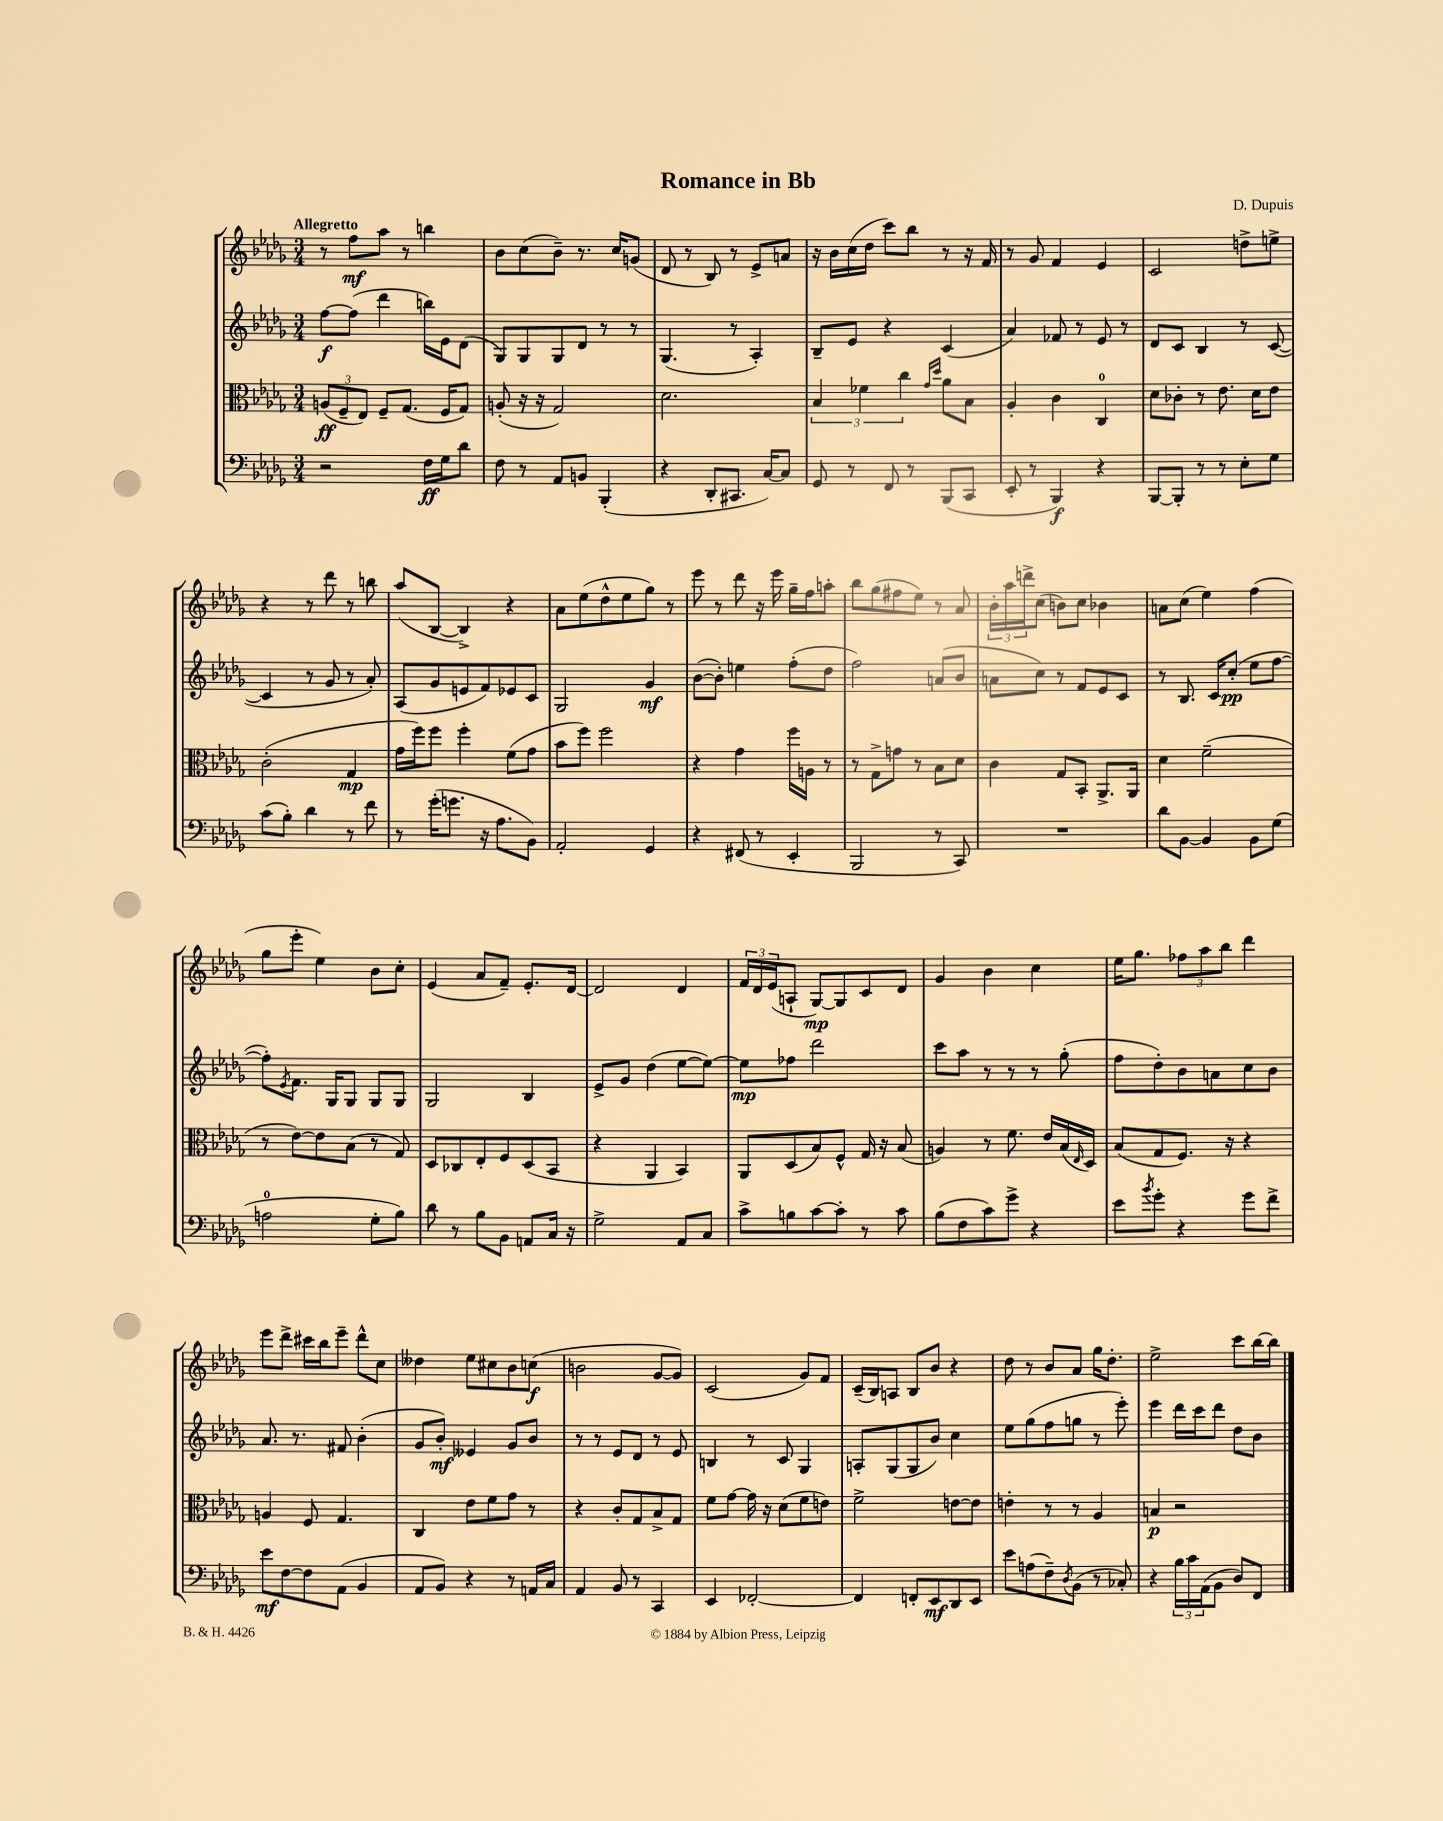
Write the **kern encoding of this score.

**kern	**dynam	**kern	**dynam	**kern	**dynam	**kern	**dynam
*part4	*part4	*part3	*part3	*part2	*part2	*part1	*part1
*staff4	*staff4	*staff3	*staff3	*staff2	*staff2	*staff1	*staff1
*clefF4	*	*clefC3	*	*clefG2	*	*clefG2	*
*k[b-e-a-d-g-]	*	*k[b-e-a-d-g-]	*	*k[b-e-a-d-g-]	*	*k[b-e-a-d-g-]	*
*M3/4	*	*M3/4	*	*M3/4	*	*M3/4	*
=1	=1	=1	=1	=1	=1	=1	=1
!	!	!	!	!	!	!LO:TX:a:B:t=Allegretto	!
2r	.	(12An/L	ff	[8ff\L	f	8r	.
.	.	12F~/	.	.	.	.	.
.	.	.	.	(8ff\J]	.	8ff\L	mf
.	.	12E-/J)	.	.	.	.	.
.	.	8F~/L	.	4ddd-\	.	8aa-\J	.
.	.	(8.G-/J	.	.	.	8r	.
16F\LL	ff	.	.	16bbn\LL)	.	4bbn\	.
16G-\J	.	16F/KL	.	16e-\J	.	.	.
8d-\J	.	8G-/J)	.	(8d-\J	.	.	.
=2	=2	=2	=2	=2	=2	=2	=2
8F\	.	(8An'/	.	8G-/L)	.	8b-\L	.
8r	.	16r	.	8G-/	.	(8cc\	.
.	.	16r	.	.	.	.	.
8AA-/L	.	2G-/)	.	8G-/	.	8b-~\J)	.
8BBn/J	.	.	.	8d-/J	.	8.r	.
(4BBB-'/	.	.	.	8r	.	.	.
.	.	.	.	.	.	16cc/KL	.
.	.	.	.	8r	.	(8gn/J	.
=3	=3	=3	=3	=3	=3	=3	=3
4r	.	2.d-\	.	(4.G-/	.	8d-/	.
.	.	.	.	.	.	8r	.
8DD-'/L	.	.	.	.	.	8B-/)	.
8.CC#X/J	.	.	.	8r	.	8r	.
.	.	.	.	4A-'/)	.	8e-^/L	.
[16C/KL)	.	.	.	.	.	.	.
8C/J]	.	.	.	.	.	8an/J	.
=4	=4	=4	=4	=4	=4	=4	=4
8GG-/	.	6B-/	.	8B-~/L	.	16r	.
.	.	.	.	.	.	16b-\LL	.
8r	.	.	.	8e-/J	.	(16cc\	.
.	.	6f-X\	.	.	.	.	.
.	.	.	.	.	.	16dd-\JJ	.
8FF/	.	.	.	4r	.	8ccc\L)	.
.	.	6cc\	.	.	.	.	.
8r	.	.	.	.	.	8bb-\J	.
.	.	16qqg-/LL	.	.	.	.	.
.	.	16qqdd-/JJ	.	.	.	.	.
(8BBB-/L	.	8a-\L	.	(4c/	.	8r	.
8CC/J	.	8B-\J	.	.	.	16r	.
.	.	.	.	.	.	16f/	.
=5	=5	=5	=5	=5	=5	=5	=5
8EE-'/	.	4A-'/	.	4a-/)	.	8r	.
8r	.	.	.	.	.	8g-/	.
4BBB-/)	f	4c\	.	8f-X/	.	4f/	.
.	.	.	.	8r	.	.	.
4r	.	4C/	.	8e-/	.	4e-/	.
.	.	.	.	8r	.	.	.
=6	=6	=6	=6	=6	=6	=6	=6
[8BBB-/L	.	8d-\L	.	8d-/L	.	2c/	.
8BBB-'/J]	.	8c-X'\J	.	8c/J	.	.	.
8r	.	8r	.	4B-/	.	.	.
8r	.	8.e-\	.	.	.	.	.
8E-'\L	.	.	.	8r	.	8ddn^\L	.
.	.	16d-\KL	.	.	.	.	.
8G-\J	.	8e-\J	.	([8c/	.	8een^\J	.
!!LO:LB:g=z
=7	=7	=7	=7	=7	=7	=7	=7
(8c\L	.	(2c'\	.	4c/]	.	4r	.
8B-'\J)	.	.	.	.	.	.	.
4d-\	.	.	.	8r	.	8r	.
.	.	.	.	8g-/	.	8ddd-\	.
8r	.	4G-/	mp	8r	.	8r	.
8f\	.	.	.	8a-'/)	.	8bbn\	.
=8	=8	=8	=8	=8	=8	=8	=8
8r	.	16g-\LL	.	(8A-/L	.	(8aa-/L	.
.	.	16ff\J)	.	.	.	.	.
(16g-'\KL	.	8ff\J	.	8g-/	.	[8B-/J	.
8.gn\J	.	.	.	.	.	.	.
.	.	4ff'\	.	8en/	.	4B-^/])	.
16r	.	.	.	8f/)	.	.	.
8.A-\L	.	.	.	.	.	.	.
.	.	(8f\L	.	8e-X/	.	4r	.
8BB-\J)	.	8g-\J	.	8c/J	.	.	.
=9	=9	=9	=9	=9	=9	=9	=9
2AA-'/	.	8b-\L	.	2G-/	.	8a-\L	.
.	.	8ff\J)	.	.	.	(8ee-\	.
.	.	2ff\	.	.	.	8dd-^^\	.
.	.	.	.	.	.	8ee-\	.
4GG-/	.	.	.	4g-/	mf	8gg-\J)	.
.	.	.	.	.	.	8r	.
=10	=10	=10	=10	=10	=10	=10	=10
4r	.	4r	.	([8b-\L	.	8eee-\	.
.	.	.	.	8b-'\J])	.	8r	.
(8FF#X/	.	4g-\	.	4een\	.	8ddd-\	.
8r	.	.	.	.	.	16r	.
.	.	.	.	.	.	16eee-\	.
4EE-'/	.	16ff\LL	.	(8ff'\L	.	16gg-~\LL	.
.	.	16An\JJ	.	.	.	16ff\J	.
.	.	8r	.	8dd-\J	.	8aan'\J	.
=11	=11	=11	=11	=11	=11	=11	=11
2BBB-/	.	8r	.	2ff\)	.	8bb-\L	.
.	.	8G-^\L	.	.	.	(8gg-\	.
.	.	8gn\J	.	.	.	8ff#X\	.
.	.	8r	.	.	.	8ee-\J)	.
8r	.	8B-\L	.	(8an/L	.	8r	.
8CC/)	.	8d-\J	.	8b-/J	.	8a-/	.
=12	=12	=12	=12	=12	=12	=12	=12
2.r	.	4c\	.	8an\L	.	24b-'\LL	.
.	.	.	.	.	.	24aa-\	.
.	.	.	.	.	.	24dddn^\J	.
.	.	.	.	8cc\J)	.	(8cc\J	.
.	.	8G-/L	.	8r	.	8bn\L)	.
.	.	8BB-'/J	.	8f/L	.	8cc\J	.
.	.	8.AA-^/L	.	8e-/	.	4b-X\	.
.	.	.	.	8c/J	.	.	.
.	.	16AA-/Jk	.	.	.	.	.
=13	=13	=13	=13	=13	=13	=13	=13
8d-\L	.	4d-\	.	8r	.	8an\L	.
[8BB-\J	.	.	.	8.B-/	.	(8cc\J	.
4BB-/]	.	(2f~\	.	.	.	4ee-\)	.
.	.	.	.	16c/KL	.	.	.
.	.	.	.	(8cc'/J	pp	.	.
8BB-\L	.	.	.	8ee-\L	.	(4ff\	.
(8G-\J	.	.	.	[8ff\J	.	.	.
!!LO:LB:g=z
=14	=14	=14	=14	=14	=14	=14	=14
2An\	.	8r	.	8ff'\L])	.	8gg-\L	.
.	.	.	.	8qe-/	.	.	.
.	.	[8e-\L)	.	8.f\J	.	8eee-'\J	.
.	.	8e-\]	.	.	.	4ee-\)	.
.	.	.	.	16G-/KL	.	.	.
.	.	(8B-\J	.	8G-/J	.	.	.
8G-'\L	.	8r	.	8G-/L	.	8b-\L	.
8B-\J)	.	8G-/)	.	8G-/J	.	8cc'\J	.
=15	=15	=15	=15	=15	=15	=15	=15
8d-\	.	8D-/L	.	2G-/	.	(4e-/	.
8r	.	8C-X/	.	.	.	.	.
8B-\L	.	8E-'/	.	.	.	8a-/L	.
8BB-\J	.	8F/	.	.	.	8f~/J)	.
8AAn/L	.	(8D-/	.	4B-/	.	8.e-'/L	.
16C/Jk	.	8BB-/J	.	.	.	.	.
16r	.	.	.	.	.	[16d-/Jk	.
=16	=16	=16	=16	=16	=16	=16	=16
2G-^\	.	4r	.	8e-^/L	.	2d-/]	.
.	.	.	.	8g-/J	.	.	.
.	.	4AA-/	.	(4dd-\	.	.	.
8AA-/L	.	4BB-/)	.	[8ee-\L	.	4d-/	.
8C/J	.	.	.	8ee-\J_)	.	.	.
=17	=17	=17	=17	=17	=17	=17	=17
8c^\L	.	8AA-/L	.	8ee-\L]	mp	24f/LL	.
.	.	.	.	.	.	24d-/	.
.	.	.	.	.	.	(24e-/J	.
8Bn\	.	(8D-/	.	8ff-X\J	.	8An`/J	.
[8c\	.	8B-/)	.	2ddd-\	.	[8G-/L)	mp
8c'\J]	.	8F^^/J	.	.	.	8G-/]	.
8r	.	16G-/	.	.	.	8c/	.
.	.	16r	.	.	.	.	.
8c\	.	(8B-/	.	.	.	8d-/J	.
=18	=18	=18	=18	=18	=18	=18	=18
(8B-\L	.	4An/)	.	8ccc\L	.	4g-/	.
8F\	.	.	.	8aa-\J	.	.	.
8c\)	.	8r	.	8r	.	4b-\	.
8g-^\J	.	8.f\	.	8r	.	.	.
4r	.	.	.	8r	.	4cc\	.
.	.	16e-/LL	.	.	.	.	.
.	.	(16B-/	.	(8gg-'\	.	.	.
.	.	16qqE-/	.	.	.	.	.
.	.	16D-/JJ)	.	.	.	.	.
=19	=19	=19	=19	=19	=19	=19	=19
8e-\L	.	(8B-/L	.	8ff\L	.	16ee-\KL	.
.	.	.	.	.	.	8.gg-\J	.
8qb-/	.	.	.	.	.	.	.
8g-'\J	.	8G-/	.	8dd-'\)	.	.	.
4r	.	8.F/J)	.	8b-\	.	12ff-X\L	.
.	.	.	.	.	.	12aa-\	.
.	.	.	.	8an\	.	.	.
.	.	.	.	.	.	12bb-\J	.
.	.	16r	.	.	.	.	.
8g-\L	.	4r	.	8cc\	.	4ddd-\	.
8f^\J	.	.	.	8b-\J	.	.	.
!!LO:LB:g=z
=20	=20	=20	=20	=20	=20	=20	=20
8e-\L	mf	4An/	.	8.a-/	.	8eee-\L	.
[8F\	.	.	.	.	.	8ddd-^\J	.
.	.	.	.	8.r	.	.	.
8F\]	.	8F/	.	.	.	16ccc#X\LL	.
.	.	.	.	.	.	16bb-\J	.
(8AA-\J	.	4.G-/	.	8f#X/	.	8eee-~\J	.
4BB-/	.	.	.	(4b-'\	.	8ddd-^^\L	.
.	.	.	.	.	.	8cc\J	.
=21	=21	=21	=21	=21	=21	=21	=21
8AA-/L	.	4C/	.	8g-/L	.	4dd--X\	.
8BB-/J)	.	.	.	8b-'/J)	mf	.	.
4r	.	8e-\L	.	4e--X/	.	8ee-\L	.
.	.	8f\	.	.	.	8cc#X\	.
8r	.	8g-\J	.	8g-/L	.	8b-\	.
16AAn/LL	.	8r	.	8b-/J	.	(8ccn\J	f
16C/JJ	.	.	.	.	.	.	.
=22	=22	=22	=22	=22	=22	=22	=22
4AA-/	.	4r	.	8r	.	2bn\	.
.	.	.	.	8r	.	.	.
8BB-/	.	8c'/L	.	8e-/L	.	.	.
8r	.	8G-/	.	8d-/J	.	.	.
4CC/	.	8B-^/	.	8r	.	[8g-/L	.
.	.	8G-/J	.	8e-/	.	8g-/J])	.
=23	=23	=23	=23	=23	=23	=23	=23
4EE-/	.	8f\L	.	4Bn/	.	(2c/	.
.	.	[8g-\J	.	.	.	.	.
[2FF-X'/	.	16g-\]	.	8r	.	.	.
.	.	16r	.	.	.	.	.
.	.	(8d-\L	.	8c/	.	.	.
.	.	8f\	.	4G-/	.	8g-/L)	.
.	.	8en\J)	.	.	.	8f/J	.
=24	=24	=24	=24	=24	=24	=24	=24
4FF-/]	.	2f^\	.	8An'/L	.	(16c~/LL	.
.	.	.	.	.	.	16B-/J)	.
.	.	.	.	(8G-/	.	8An/J	.
8FFn'/L	.	.	.	8G-/	.	8B-/L	.
8EE-/	mf	.	.	8b-/J)	.	8b-/J	.
8DD-/	.	[8en\L	.	4cc\	.	4r	.
8EE-/J	.	8e\J]	.	.	.	.	.
=25	=25	=25	=25	=25	=25	=25	=25
8e-\L	.	4en'\	.	8ee-\L	.	8dd-\	.
(8An\	.	.	.	(8gg-\	.	8r	.
8F~\)	.	8r	.	8ff\	.	8b-/L	.
8qD-/	.	.	.	.	.	.	.
(8BB-\J	.	8r	.	8ggn\J	.	8a-/J	.
8r	.	4A-/	.	8r	.	16gg-\KL	.
.	.	.	.	.	.	8.dd-'\J	.
8C-X'/)	.	.	.	8eee-'\)	.	.	.
=26	=26	=26	=26	=26	=26	=26	=26
4r	.	4Bn/	p	4eee-\	.	2ee-^\	.
24B-\LL	.	2r	.	16ddd-\LL	.	.	.
24c\	.	.	.	.	.	.	.
.	.	.	.	16ccc\J	.	.	.
(24AA-\J	.	.	.	.	.	.	.
8BB-\J	.	.	.	8ddd-\J	.	.	.
8D-/L)	.	.	.	8dd-\L	.	8ccc\L	.
8FF/J	.	.	.	8b-\J	.	[16bb-\L	.
.	.	.	.	.	.	16bb-\JJ]	.
==	==	==	==	==	==	==	==
*-	*-	*-	*-	*-	*-	*-	*-
